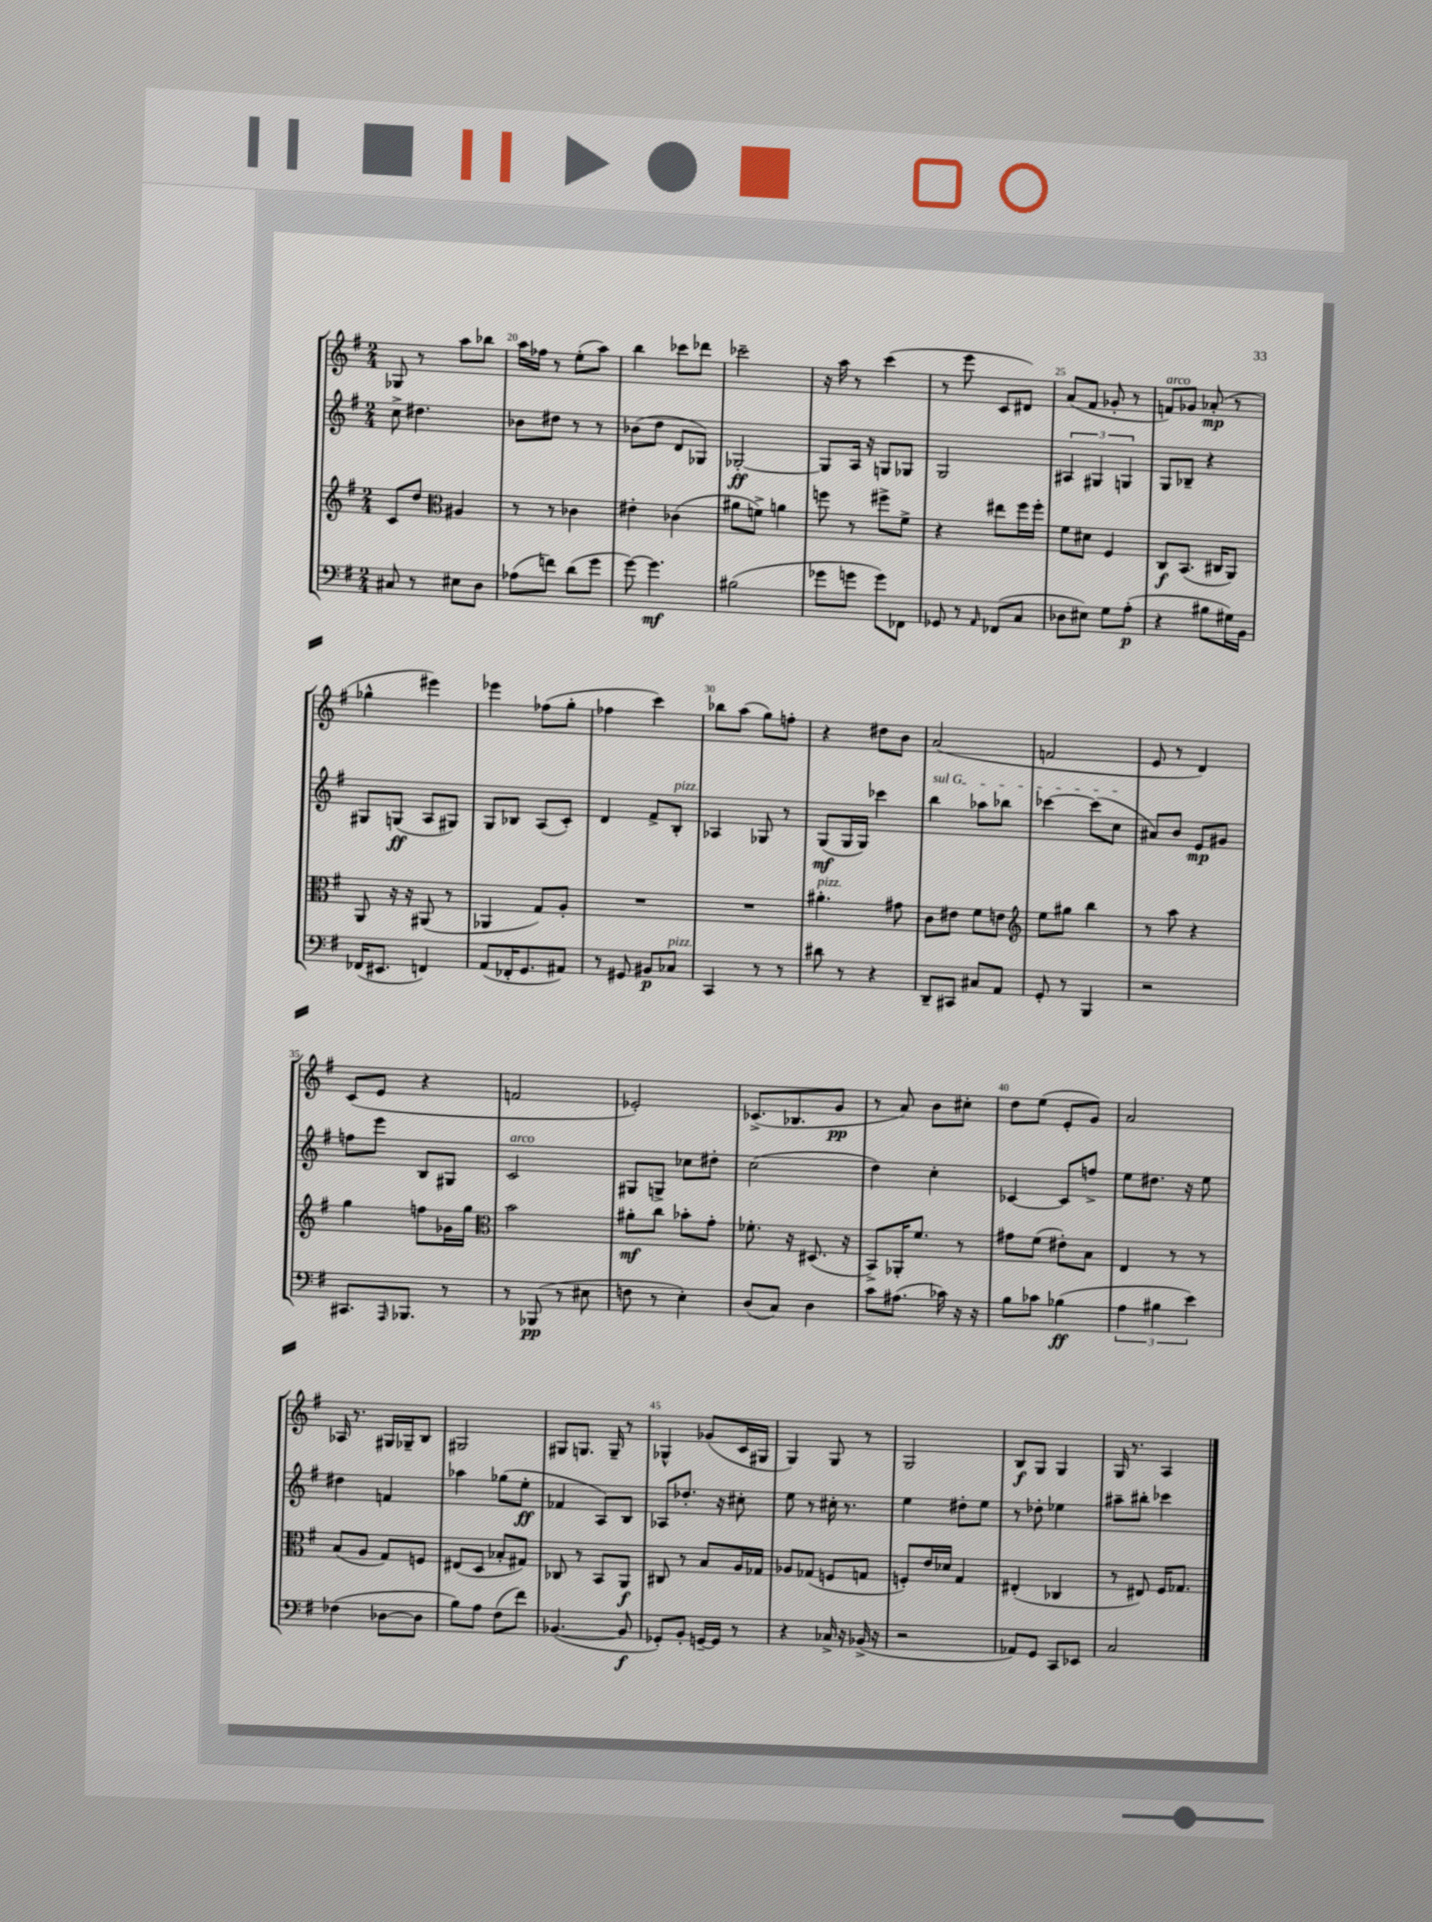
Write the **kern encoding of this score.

**kern	**kern	**kern	**kern
*staff4	*staff3	*staff2	*staff1
*clefF4	*clefG2	*clefG2	*clefG2
*k[f#]	*k[f#]	*k[f#]	*k[f#]
*M2/4	*M2/4	*M2/4	*M2/4
8C#/	8c/L	8cc^\	8G-/
8r	8dd/J	4.dd#\	8r
*	*clefC3	*	*
8E#\L	4A#/	.	8aa\L
8D\J	.	.	8bb-\J
=	=	=	=
(8A-\L	8r	8b-\L	16aa\LL
.	.	.	16ff-\JJ
8f\J)	8r	8dd#\J	8r
(8d\L	4c-\	8r	(8ee'\L
8g\J	.	8r	8aa\J)
=	=	=	=
[8g\)	4e#'\	(8b-\L	4bb\
4.g\]	.	8dd\J	.
.	(4c-\	8d/L	8ccc-\L
.	.	8G-/J)	8ddd-\J
=	=	=	=
(2B#\	8a#\L	[2G-'/	2ccc-~\
.	8f^\J)	.	.
.	4a\	.	.
=	=	=	=
8g-\L	8ff\	8G-/]L	16r
.	.	.	16aa\
8g\J	8r	16A/Jk	8r
.	.	16r	.
8g\L)	8ff#^\L	8G/L	(4ccc\
8FF-\J	8f#^\J	8G-/J	.
=	=	=	=
8GG-/	4r	2G/	8r
8r	.	.	8eee\
16qqAA/	.	.	.
(8FF-/L	8ee#\L	.	8c/L
8C/J	16ff#\L	.	8d#/J)
.	16ff#'\JJ	.	.
=	=	=	=
8D-\L	8f#\L	6A#/	(8a/L
8E#\J)	8d#\J	.	8f#/J
.	.	6G#/	.
8G\L	4F#/	.	8g-'/
.	.	6G/	.
(8A'\J	.	.	8r
=	=	=	=
4r	8C/L	8G/L	8f/L)
.	(8.BB/J	8B-~/J	8g-/J
8B#\L	.	4r	(8a-'/
.	16C#/LK	.	.
16G#\L)	8AA/J)	.	8r
16BB\JJ	.	.	.
=	=	=	=
(16FF-/LK	8AA/	8G#/L	4gg-^^\
8.EE#/J	.	.	.
.	16r	(8G/J	.
.	16r	.	.
4FF/)	(8AA#/	8A/L	4eee#\)
.	8r	8G#/J)	.
=	=	=	=
(8AA/L	4AA-/	8G/L	4eee-\
16FF-'/K	.	8B-/J	.
8.GG/	.	.	.
.	8G/L)	(8A/L	(8ff-\L
8AA#/J)	8A'/J	8c'/J)	8gg'\J
=	=	=	=
8r	2r	4d/	4ff-\
8GG#/	.	.	.
8BB#/L	.	8f#^/L	4ccc\)
8C-/J	.	8B'/J	.
=	=	=	=
4CC/	2r	4A-/	8bb-\L
.	.	.	(8aa\J
8r	.	8G-/	8gg\L)
8r	.	8r	8ff'\J
=	=	=	=
8d#\	4.a#'\	(8G/L	4r
8r	.	16G/L	.
.	.	16G/JJ)	.
4r	.	4ccc-\	8dd#\L
.	8g#\	.	8b\J
=	=	=	=
8DD~/L	8c\L	4bb\	(2a/
8CC#/J	8e#\J	.	.
8C#/L	8f#\L	8aa-\L	.
8AA/J	8e\J	8bb-\J	.
=	=	=	=
*	*clefG2	*	*
8GG'/	8ee\L	[4ccc-\	2f/
8r	8gg#\J	.	.
4BBB/	4bb\	(8ccc-\]L	.
.	.	8cc\J	.
=	=	=	=
2r	8r	8a#/L)	8e/
.	8aa\	8b/J	8r
.	4r	8e/L	4d/)
.	.	8g#/J	.
=	=	=	=
8.CC#/L	4gg\	8ff\L	(8c/L
.	.	8eee\J	8e/J
16qqAAA/	.	.	.
8.BBB-/J	.	.	.
.	8ff\L	8B/L	4r
8r	16g-\L	8G#/J	.
.	16gg\JJ	.	.
=	=	=	=
*	*clefC3	*	*
8r	2b\	2c/	2f/
(8BBB-/	.	.	.
8r	.	.	.
8E#\	.	.	.
=	=	=	=
8F\	8a#'\L	8G#/L	2e-'/)
8r	8cc\J	8G^/J	.
4E'\)	8b-'\L	8cc-\L	.
.	8g'\J	8dd#'\J	.
=	=	=	=
(8D/L	8.f-'\	(2cc\	(8.c-^/L
8C/J)	.	.	.
.	16r	.	8.B-/
4D\	(8.D#/	.	.
.	.	.	8g/J
.	16r	.	.
=	=	=	=
8c\L	8BB^/L)	4dd\)	8r
(8.A#\J	16AA-'/K	.	8a/)
.	8.f#/J	.	.
.	.	4cc'\	8b\L
16c-\)	.	.	.
16r	8r	.	8cc#'\J
16r	.	.	.
=	=	=	=
8B\L	8g#\L	[4c-/	8dd\L
8c-\J	(8f#\J	.	(8ee\J
(4B-\	8e#'\L)	8c-/]L	8e'/L
.	8B\J	8ff^/J	8g/J)
=	=	=	=
6A\	4E/	8ee\L	2a/
.	.	8.dd#\J	.
6B#\	.	.	.
.	8r	.	.
.	.	16r	.
6e\)	.	.	.
.	8r	8ee\	.
=	=	=	=
(4F-\	(8B/L	4dd#\	16A-/
.	.	.	8.r
.	8A/J	.	.
[8D-\L	8G/L)	4f/	16G#/LL
.	.	.	16G-~/J
8D-\]J	8F/J	.	8B/J
=	=	=	=
8B\L)	(8E#/L	4aa-\	2G#/
8A\J	8D/J	.	.
(8F#\L	8B-'/L	(8gg-\L	.
8f#\J)	8G#/J)	8ee'\J	.
=	=	=	=
([4.BB-/	8C-/	4f-/	8G#/L
.	8r	.	8.G/J
.	8BB/L	8A/L)	.
.	.	.	16G~/
8BB-/]	8AA/J	8B/J	8r
=	=	=	=
8GG-'/L)	8C#/	8A-/L	4G-^^/
8BB'/J	8r	8.dd-'/J	.
[16GG~/LL	8B/L	.	(8g-/L
16GG/]JJ	.	16r	.
8r	16A/L	8cc#'\	16c/L
.	16G-/JJ	.	16G#/JJ
=	=	=	=
4r	8A-/L	8ee\	4G/)
.	(8G-/J	8r	.
16C-^/	8F/L	16cc#'\	8G/
16r	.	8.r	.
(16BB-^/	8G/J	.	8r
16r	.	.	.
=	=	=	=
2r	8F'/L)	4ee\	2G/
.	16e/L	.	.
.	16d-/JJ	.	.
.	4G/	8dd#'\L	.
.	.	8ee\J	.
=	=	=	=
8AA-/L)	(4E#'/	8r	8B/L
8GG/J	.	8dd-'\	8G/J
8CC/L	4C-/	4ee-\	4G/
8EE-/J	.	.	.
=	=	=	=
2C/	8r	8aa#~\L	16G/
.	.	.	8.r
.	8E#/)	8bb#'\J	.
.	16F#/LK	4ccc-\	4A/
.	8.G-/J	.	.
==	==	==	==
*-	*-	*-	*-
